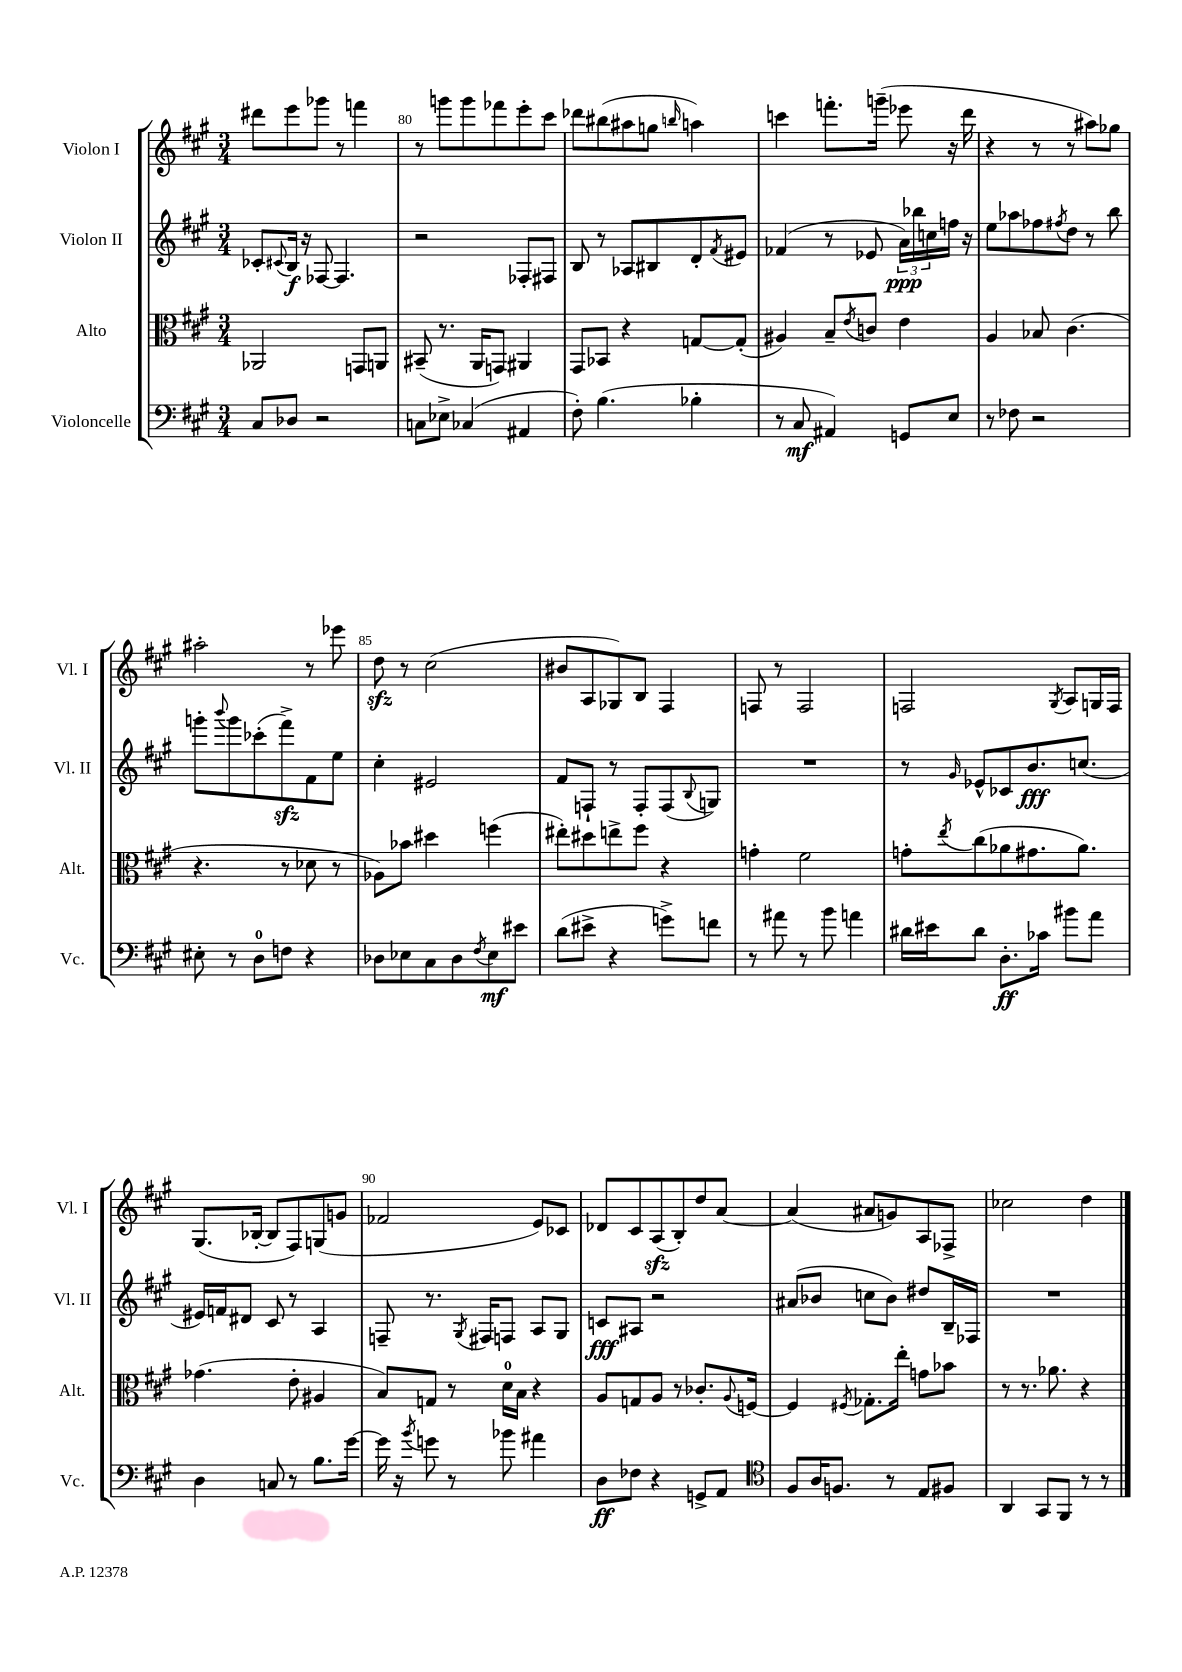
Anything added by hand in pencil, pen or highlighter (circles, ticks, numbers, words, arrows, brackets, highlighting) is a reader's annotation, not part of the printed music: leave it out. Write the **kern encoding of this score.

**kern	**kern	**kern	**kern
*staff4	*staff3	*staff2	*staff1
*clefF4	*clefC3	*clefG2	*clefG2
*k[f#c#g#]	*k[f#c#g#]	*k[f#c#g#]	*k[f#c#g#]
*M3/4	*M3/4	*M3/4	*M3/4
8C#	2AA-	8c-'	8ddd#
.	.	8qqc#	.
8D-	.	16B	8eee
.	.	16r	.
2r	.	[8F-	8ggg-
.	.	4.F-]	8r
.	8GG	.	4fff
.	8AA	.	.
=	=	=	=
8C	(8BB#~	2r	8r
8E-^	8.r	.	8ggg
(4C-	.	.	8ggg
.	16AA	.	.
.	8GG)	.	8fff-
4AA#	4AA#	8F-'	8eee'
.	.	8F#	8ccc#
=	=	=	=
8F#')	8GG#	8B	8ddd-
(4.B	8BB-	8r	(8bb#
.	4r	8A-	8aa#
.	.	8B#	8gg
.	.	.	16qqbb
4B-'	[8G	8d'	4aa)
.	.	8qf#	.
.	(8G']	8e#	.
=	=	=	=
8r	4A#)	(4f-	4ccc
8C#	.	.	.
4AA#)	8B~	8r	8.fff'
.	8qe	.	.
.	8c	8e-	.
.	.	.	(16ggg~
8GG	4e	24a)	8eee-
.	.	24bb-	.
.	.	24cc	.
8E	.	16ff	16r
.	.	16r	16ddd
=	=	=	=
8r	4A	8ee	4r
8F-	.	8aa-	.
2r	8B-	8ff-	8r
.	.	8qff#	.
.	(4.c#	8dd	8r
.	.	8r	8aa#)
.	.	8bb	8gg-
=	=	=	=
8E#'	4.r	8ggg'	2aa#'
.	.	8qqbbb	.
8r	.	8ggg	.
8D	.	(8ccc-'	.
8F	8r	8fff#^)	.
4r	8d-	8f#	8r
.	8r	8ee	8eee-
=	=	=	=
8D-	8A-)	4cc#'	8dd
8E-	8b-	.	8r
8C#	4dd#	2e#	(2cc#
8D-	.	.	.
8qF#	.	.	.
8E-	(4ff	.	.
8e#	.	.	.
=	=	=	=
(8d	8ee#')	8f#	8b#
8e#^	8dd#	8F`	8A
4r	8ee^	8r	8G-)
.	8ff#	8F'	8B
8g^)	4r	(8F	4F#
.	.	8qqB	.
8f	.	8G)	.
=	=	=	=
8r	4g'	2.r	8F
8a#	.	.	8r
8r	2f#	.	2F
8b	.	.	.
4a	.	.	.
=	=	=	=
16d#	8g'	8r	2F
16e#	.	.	.
.	8qee	16qqg#	.
8d#	(8cc#	8e-^^	.
8.D'	8a-	8c-	.
.	8.g#	8.b	.
16c-	.	.	.
.	.	.	8qG#
8b#	.	.	8A
.	8.a-)	(8.cc	.
8a	.	.	16G
.	.	.	16F
=	=	=	=
4D	(4.g-	16e#)	(8.G#
.	.	16f	.
.	.	8d#	.
.	.	.	[16B-'
8C	.	8c#	8B-]
8r	8e'	8r	8F#)
8.B	4A#	4A	(8G
.	.	.	8g
[16g#	.	.	.
=	=	=	=
16g#]	8B)	8F~	2f-
16r	.	.	.
8qb	.	.	.
8g	8G	8.r	.
8r	8r	.	.
.	.	8qG#	.
.	.	16F#	.
8b-	16d	8F	.
.	16B	.	.
4a#	4r	8A	8e)
.	.	8G#	8c-
=	=	=	=
8D	8A	8c	8d-
8F-	8G	8A#	8c#
4r	8A	2r	(8A
.	8r	.	8B')
8GG^	8.c-'	.	8dd
8AA	.	.	[8a
.	8qqA	.	.
.	[16F	.	.
=	=	=	=
*clefC4	*	*	*
8F#	4F]	(8a#	(4a]
16A	.	8b-	.
8.F	.	.	.
.	8qF#	.	.
.	8.G-'	8cc	8a#
8r	.	8b-)	8g)
.	16ee'	.	.
8E	8g	8dd#	8A
8F#	8b-	16B~	8F-^
.	.	16F-	.
=	=	=	=
4AA	8r	2.r	2cc-
.	8.r	.	.
8GG#	.	.	.
.	8.a-	.	.
8FF#	.	.	.
8r	4r	.	4dd
8r	.	.	.
==	==	==	==
*-	*-	*-	*-
